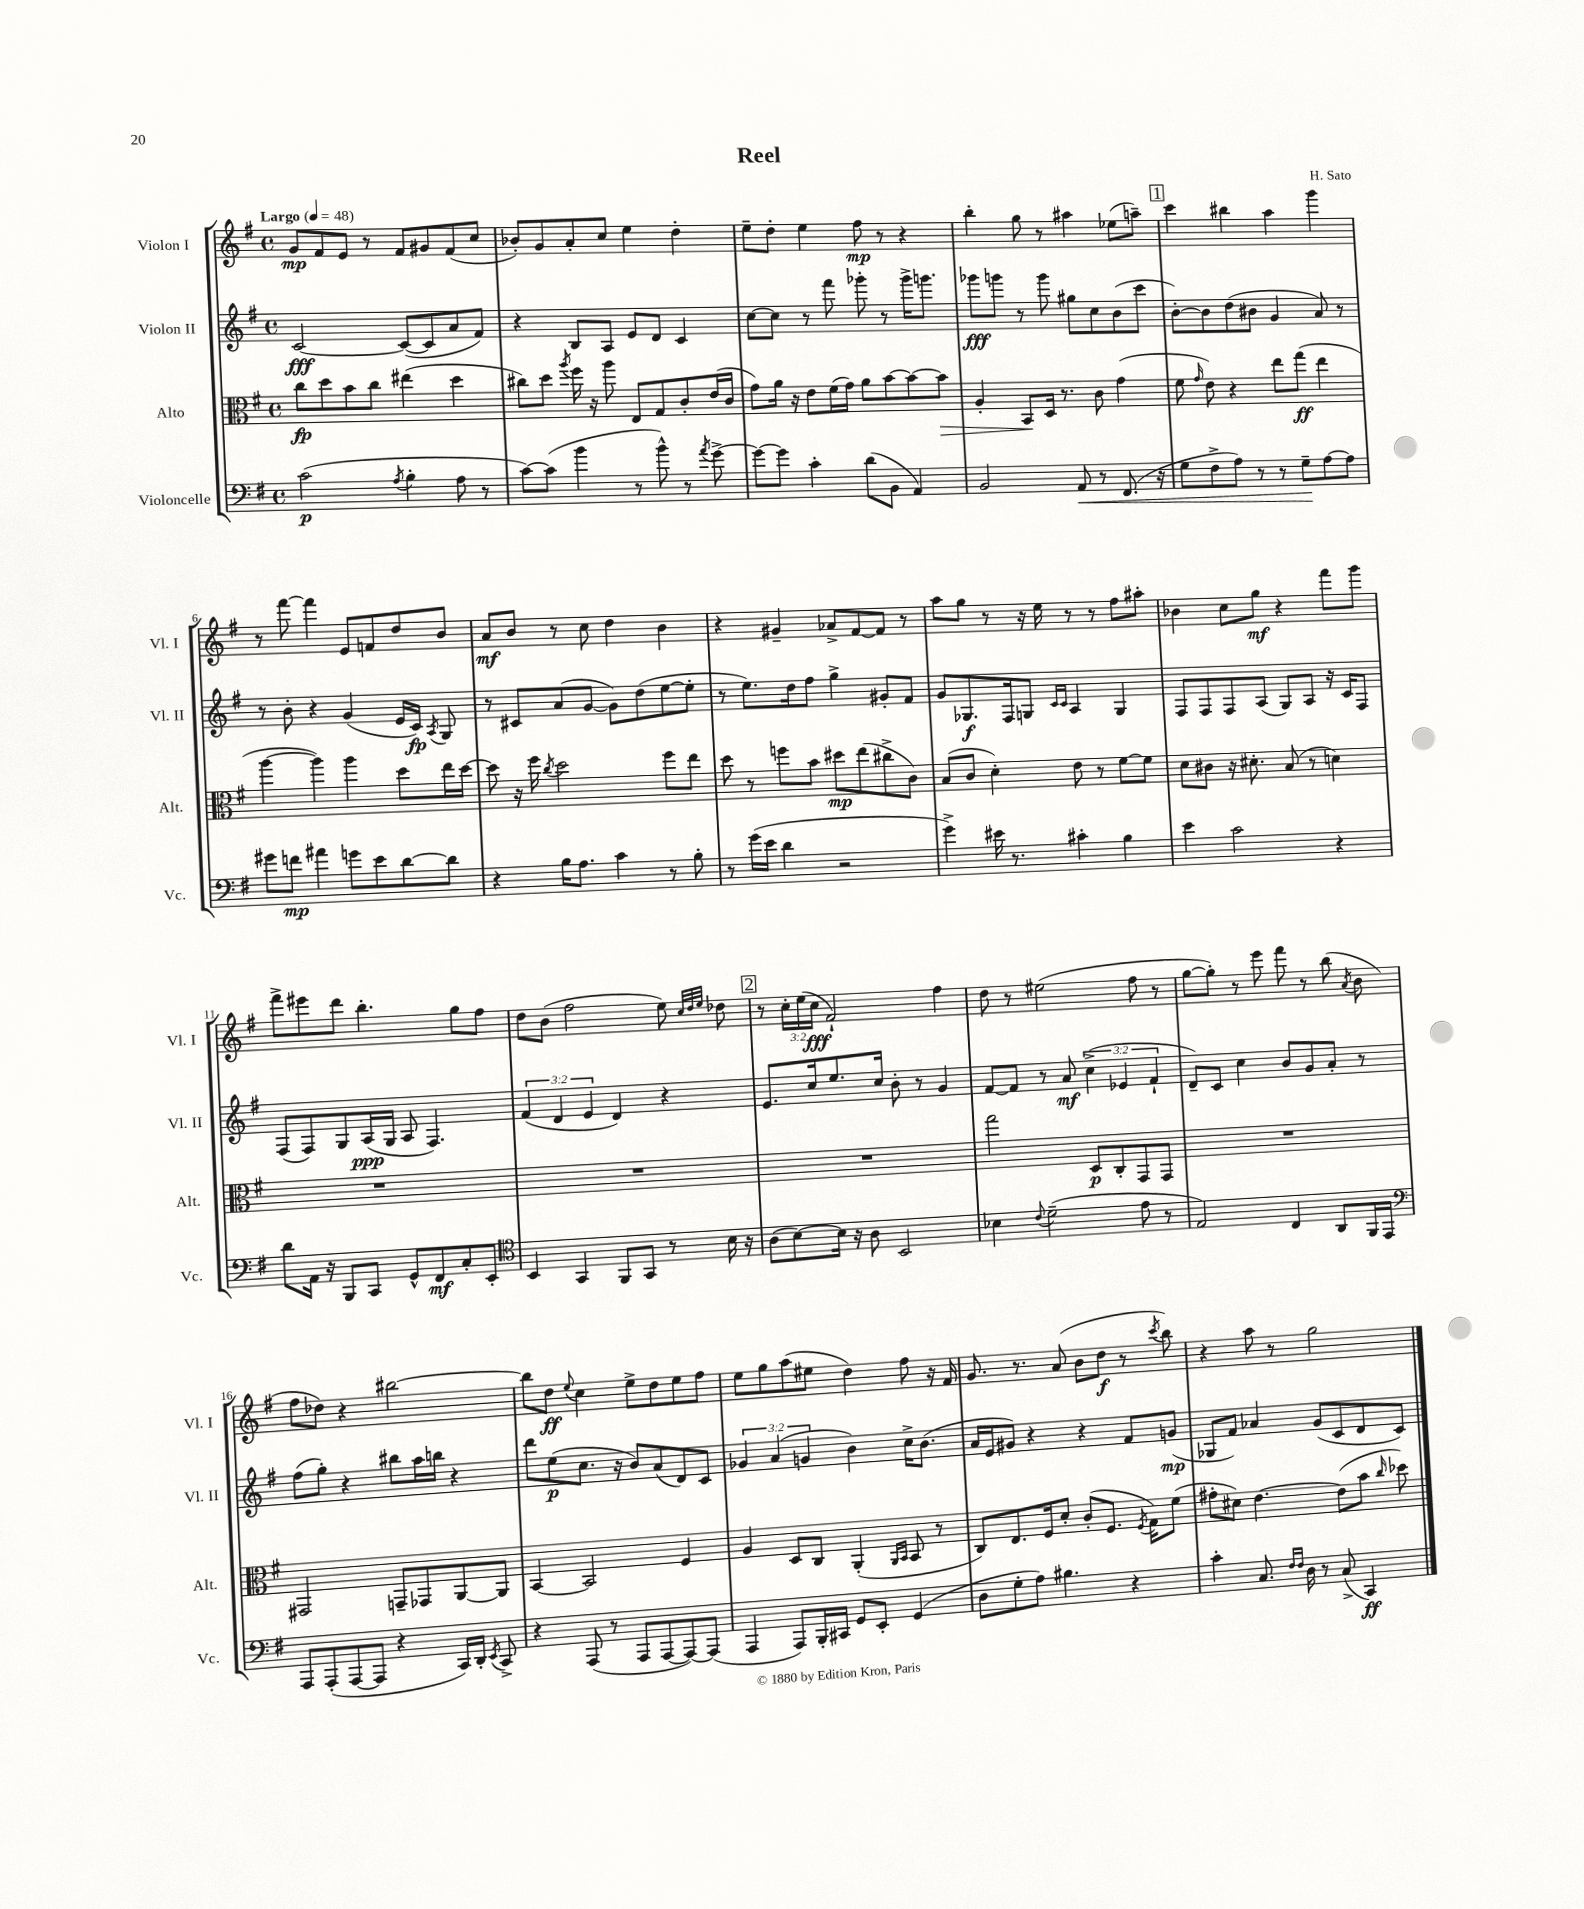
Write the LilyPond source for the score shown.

\header { title = "Reel" composer = "H. Sato" }
<<
\new StaffGroup <<
\new Staff = "s0" \with { instrumentName = "Violon I" shortInstrumentName = "Vl. I" } {
    \clef treble \key g \major \defaultTimeSignature \time 4/4 \override Staff.TupletNumber.text = #tuplet-number::calc-fraction-text \tempo "Largo" 4 = 48
    \autoBeamOff g'8[\mp fis'8 e'8] r8 fis'8[ gis'8 fis'8( c''8] |
    bes'8[-.) g'8 a'8-. c''8] e''4 d''4-. |
    e''8[-- d''8]-. e''4 fis''8\mp r8 r4 |
    b''4-. g''8 r8 ais''4 ees''8[( a''8]--) |
    \mark \markup { \box "1" } c'''4 bis''4 a''4 g'''4 |
    r8 fis'''8~ fis'''4 e'8[ f'8 d''8 b'8] |
    a'8[\mf b'8] r8 c''8 d''4 b'4 |
    r4 gis'4-- aes'8[-> fis'8~ fis'8] r8 |
    a''8[ g''8] r8 r16 e''16 r8 r8 fis''8[ ais''8]-. |
    bes'4 c''8[ g''8]\mf r4 fis'''8[ g'''8] |
    fis'''8[-> eis'''8 d'''8] b''4.-. g''8[ fis''8] |
    d''8[ b'8]( fis''2 e''8) \grace { c''32[ d''32 e''32] } des''8 |
    \mark \markup { \box "2" } r8 \tuplet 3/2 { c''16[-. e''16( c''16]\fff } fis'2-!) fis''4 |
    d''8 r8 eis''2( fis''8 r8 |
    g''8[~ g''8]-.) r8 e'''8 fis'''8 r8 b''8( \acciaccatura { a'8 } b'8 |
    fis''8[ des''8]) r4 bis''2~ |
    bis''8[ d''8]\ff \appoggiatura { e''8 } c''4 e''8[-> d''8 e''8 fis''8] |
    e''8[ g''8 a''8( eis''8] d''4) fis''8 r16 fis'16 |
    g'8. r8. a'8( b'8[ d''8]\f r8 \acciaccatura { c'''8 } b''8) |
    r4 a''8 r8 g''2 \bar "|." |
}
\new Staff = "s1" \with { instrumentName = "Violon II" shortInstrumentName = "Vl. II" } {
    \clef treble \key g \major \defaultTimeSignature \time 4/4 \override Staff.TupletNumber.text = #tuplet-number::calc-fraction-text
    \autoBeamOff c'2~\fff c'8[~( c'8 a'8 fis'8]) |
    r4 b8[ a8] e'8[ d'8] c'4 |
    c''8[~ c''8] r8 fis'''8 ges'''8-. r8 ges'''16[-> g'''8.] |
    ges'''8[\fff g'''8] r8 g'''8 gis''8[ c''8 b'8( c'''8] |
    \mark \markup { \box "1" } b'8[~-.) b'8 d''8( bis'8] g'4 a'8) r8 |
    r8 b'8-. r4 g'4( e'16[ c'16]\fp) \acciaccatura { a8 } g8 |
    r8 cis'8[ a'8( g'8]~ g'8[) d''8( e''8~ e''8]-. |
    r8 e''8.[) d''16 fis''8] g''4-> gis'8[-. fis'8] |
    g'8[ ges8.\f fis16 g8] \grace { c'16[ c'16] } a4 g4 |
    fis8[ fis8 fis8 a8]( g8[) a8] r16 c'16[ fis8] |
    fis8[( fis8) g8 a16\ppp( g16] a8 fis4.) |
    \tuplet 3/2 { fis'4( d'4 e'4 } d'4) r4 |
    \mark \markup { \box "2" } e'8.[ c''16 e''8. c''16] b'8-. r8 g'4 |
    fis'8[~ fis'8] r8 a'8\mf \tuplet 3/2 { c''4->( ees'4 fis'4-! } |
    d'8[--) c'8] c''4 b'8[ g'8 a'8]-. r8 |
    fis''8[( g''8]-.) r4 bis''8[ a''16 b''16] r4 |
    d'''8[ e''8\p( c''8.] r16 b'8[) a'8( d'8) c'8] |
    \tuplet 3/2 { ges'4 a'4( g'4 } b'4) c''16[-> b'8.]( |
    a'16[ e'16 gis'8]) r4 r4 fis'8[ g'8]\mp( |
    ges8[ fis'8]) aes'4 g'8[( c'8 d'8 c'8]) \bar "|." |
}
\new Staff = "s2" \with { instrumentName = "Alto" shortInstrumentName = "Alt." } {
    \clef alto \key g \major \defaultTimeSignature \time 4/4
    \autoBeamOff c''8[\fp d''8 b'8 c''8] eis''4( d''4 |
    cis''8[) d''8] \acciaccatura { a''8 } fis''16 r16 a''8 e8[ g8 c'8-. e'16( c'16] |
    g'8[) a'16] r16 e'8[ fis'16( g'16]) a'8[ b'8~ b'8~ b'8]\> |
    a4-. b,8[\! d16] r8. c'8 g'4( |
    \mark \markup { \box "1" } fis'8 \grace { g'16 } e'8) r4 e''8[ g''8]\ff( e''4 |
    a''4~ a''4) a''4 d''8[ e''16 d''16]~ |
    d''8 r16 fis''16 \acciaccatura { c''8 } d''2 fis''8[ e''8] |
    d''8 r8 f''8[ b'8] dis''8[\mp e''8( cis''8-> c'8]) |
    b8[( c'8] d'4-.) e'8 r8 fis'8[~ fis'8] |
    d'8[ cis'8] r16 dis'8.-. b8( r8 d'4) |
    R1 |
    R1 |
    \mark \markup { \box "2" } R1 |
    g''2 d8[\p c8-. g,8 g,8] |
    R1 |
    gis,2 g,8[-- ges,8 a,8~ a,8] |
    b,4~ b,2 fis4 |
    a4 d8[ c8] a,4-.( \grace { a,16[ b,16] } b,8 r8 |
    c8[) e8. fis16 d'8]-. c'8[-.( fis8.] \acciaccatura { fis8 } g16[) fis'8]( |
    gis'8[-. dis'8]) e'4.~ e'8[( b'8] \grace { c''16 } des''8) \bar "|." |
}
\new Staff = "s3" \with { instrumentName = "Violoncelle" shortInstrumentName = "Vc." } {
    \clef bass \key g \major \defaultTimeSignature \time 4/4
    \autoBeamOff c'2\p( \acciaccatura { a8 } b4-. a8 r8 |
    c'8[~) c'8]( b'4 r8 b'8-^) r8 \acciaccatura { a'8 } g'8~-> |
    g'8[~ g'8] c'4-. d'8[( b,8] a,4) |
    b,2 a,8\< r8 fis,8.( r16 |
    \mark \markup { \box "1" } g8[ fis8-> a8]) r8 r8 g8[--\! a8~ a8] |
    gis'8[ f'8]\mp ais'4 g'8[ e'8 d'8~ d'8] |
    r4 b16[ a8.] c'4 r8 b8-. |
    r8 g'16[( e'16] d'4 r2 |
    g'4->) eis'16 r8. cis'4-. b4 |
    e'4 c'2 r4 |
    d'8[ a,16] r16 b,,8[ c,8] g,8[-^ fis,8\mf c8-. e,8]-. |
    \clef tenor b,4 g,4 fis,8[ g,8] r8 b16 r16 |
    \mark \markup { \box "2" } a8[( b8~) b16] r16 a8 b,2 |
    bes4 \appoggiatura { c'8 } d'2--( e'8 r8 |
    e2) c4 a,8[ fis,16 e,16] |
    \clef bass a,,8[ a,,8-.( a,,8~ a,,8] r4 c,16[) d,16]-. \acciaccatura { e,8 } c,8-> |
    r4 a,,8( r8 a,,8[ a,,8~ a,,8~) a,,8]( |
    a,,4 a,,8[) b,,16-. cis,16] g,8[ e,8]-. g,4( |
    d8[ g8-. a8]) bis4. r4 |
    c'4-. c8. \grace { fis16[ fis16] } d16 r8 c8->( c,4\ff) \bar "|." |
}
>>
>>
